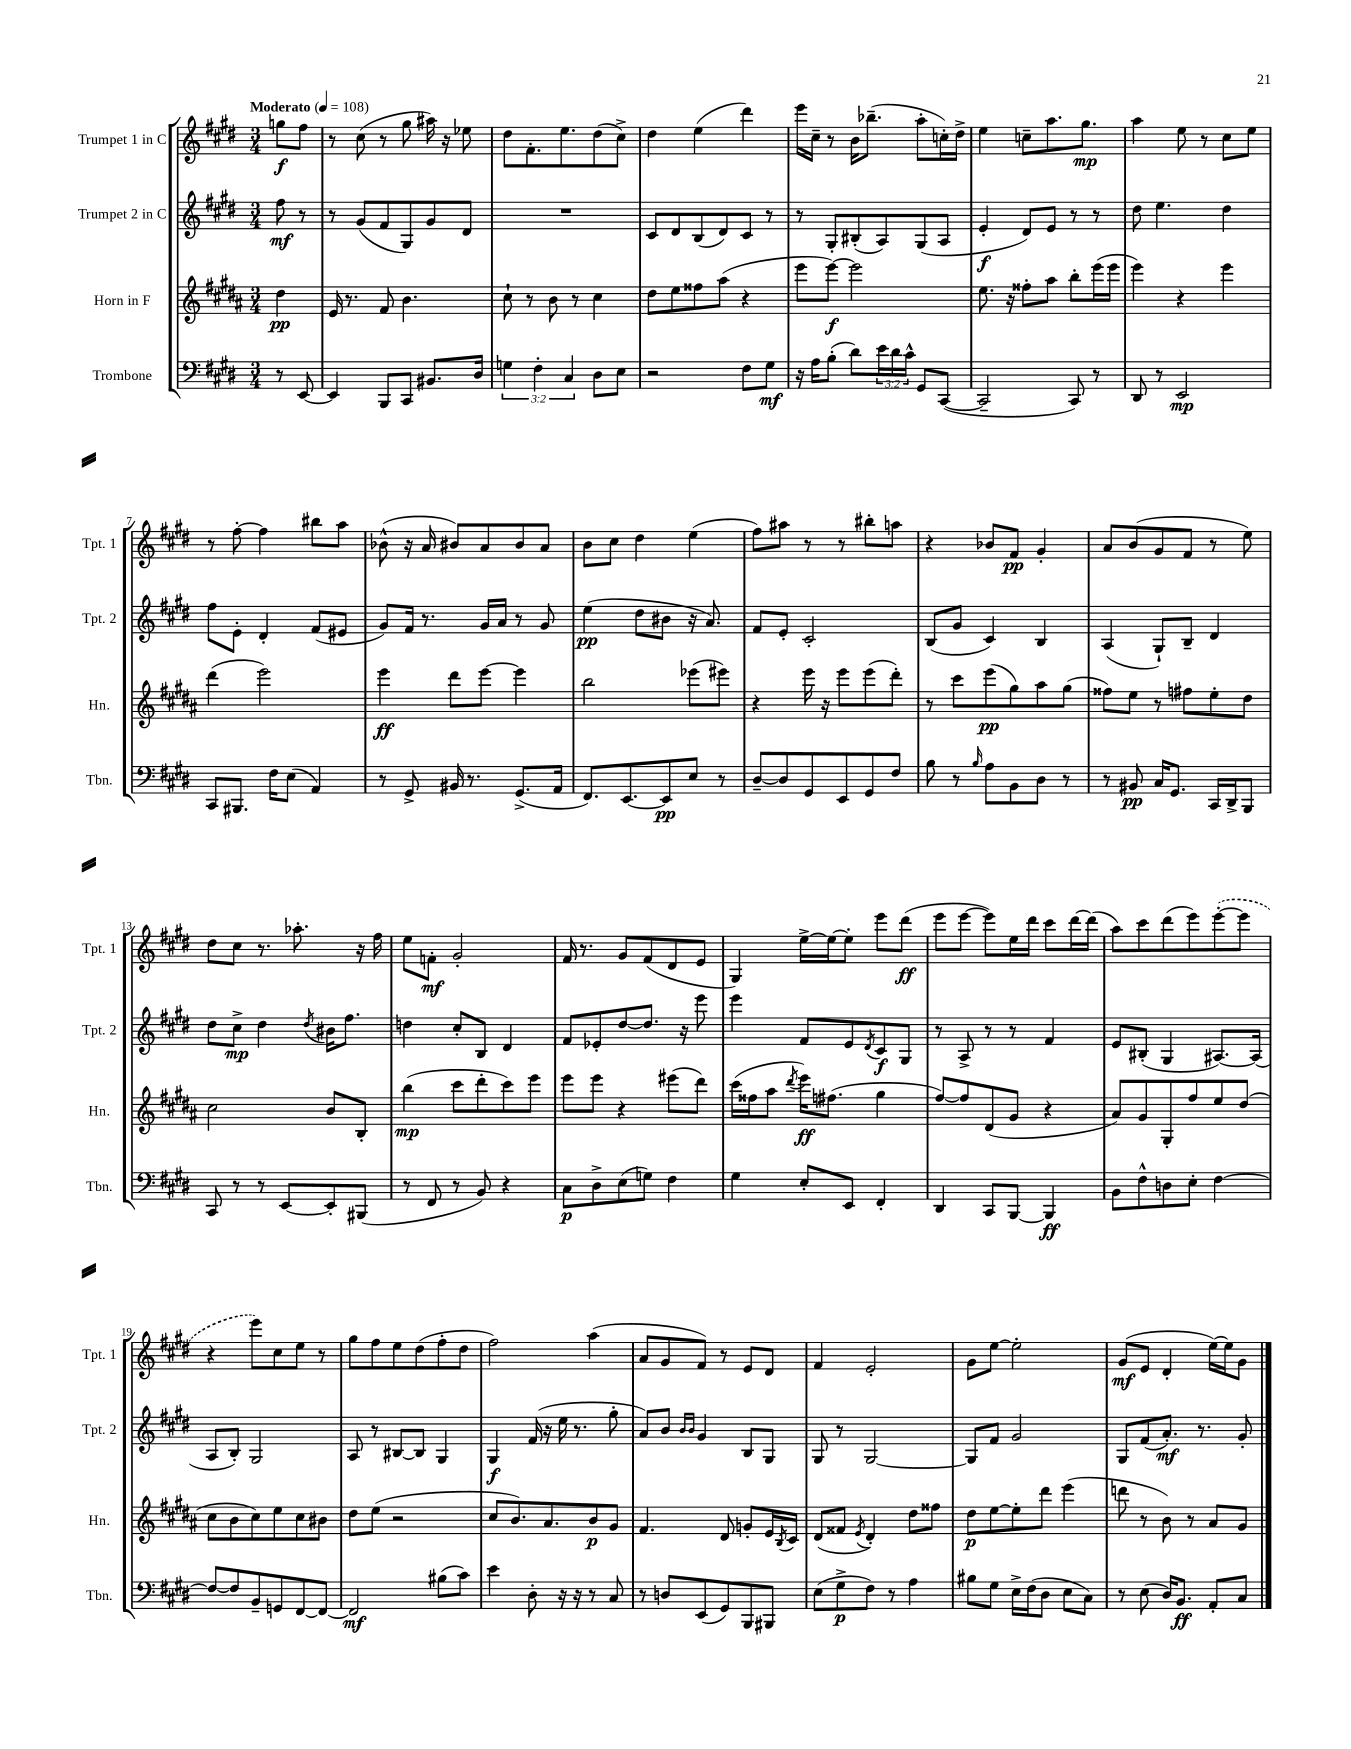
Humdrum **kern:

**kern	**dynam	**kern	**dynam	**kern	**dynam	**kern	**dynam
*part4	*part4	*part3	*part3	*part2	*part2	*part1	*part1
*staff4	*staff4	*staff3	*staff3	*staff2	*staff2	*staff1	*staff1
*I"Trombone	*	*I"Horn in F	*	*I"Trumpet 2 in C	*	*I"Trumpet 1 in C	*
*I'Tbn.	*	*I'Hn.	*	*I'Tpt. 2	*	*I'Tpt. 1	*
*clefF4	*	*clefG2	*	*clefG2	*	*clefG2	*
*k[f#c#g#d#]	*	*k[f#c#g#d#a#]	*	*k[f#c#g#d#]	*	*k[f#c#g#d#]	*
*M3/4	*	*M3/4	*	*M3/4	*	*M3/4	*
*MM108	*	*MM108	*	*MM108	*	*MM108	*
=	=	=	=	=	=	=	=
!	!	!	!	!	!	!LO:TX:a:B:t=Moderato	!
8r	.	4dd#\	pp	8ff#\	mf	8ggn\L	f
[8EE/	.	.	.	8r	.	8ff#\J	.
=1	=1	=1	=1	=1	=1	=1	=1
4EE/]	.	16e/	.	8r	.	8r	.
.	.	8.r	.	.	.	.	.
.	.	.	.	(8g#/L	.	(8cc#\	.
8BBB/L	.	8f#/	.	8f#/	.	8r	.
8CC#/J	.	4.b\	.	8G#/)	.	8gg#\	.
8.BB#X/L	.	.	.	8g#/	.	16aa#X\)	.
.	.	.	.	.	.	16r	.
.	.	.	.	8d#/J	.	8ee-X\	.
16D#/Jk	.	.	.	.	.	.	.
=2	=2	=2	=2	=2	=2	=2	=2
6Gn\	.	8cc#`\	.	2.r	.	8dd#\L	.
.	.	8r	.	.	.	8.f#'\	.
6F#'\	.	.	.	.	.	.	.
.	.	8b\	.	.	.	.	.
.	.	.	.	.	.	8.ee\	.
6C#/	.	.	.	.	.	.	.
.	.	8r	.	.	.	.	.
8D#\L	.	4cc#\	.	.	.	(8dd#\	.
8E\J	.	.	.	.	.	8cc#^\J)	.
=3	=3	=3	=3	=3	=3	=3	=3
2r	.	8dd#\L	.	8c#/L	.	4dd#\	.
.	.	8ee\	.	8d#/	.	.	.
.	.	8ff##X\	.	(8B/	.	(4ee\	.
.	.	(8aa#\J	.	8d#/)	.	.	.
8F#\L	.	4r	.	8c#/J	.	4ddd#\)	.
8G#\J	mf	.	.	8r	.	.	.
=4	=4	=4	=4	=4	=4	=4	=4
16r	.	8eee\L	.	8r	.	16eee\LL	.
16A\KL	.	.	.	.	.	16cc#~\JJ	.
(8B'\J	.	[8eee\J)	f	8G#'/L	.	8r	.
8d#\L)	.	2eee\]	.	(8B#X'/	.	16b\KL	.
.	.	.	.	.	.	(8.bb-X~\J	.
24e\L	.	.	.	8A/)	.	.	.
24d#\	.	.	.	.	.	.	.
24c#^^\JJ	.	.	.	.	.	.	.
8GG#/L	.	.	.	(8G#/	.	8aa'\L	.
([8CC#/J	.	.	.	8A/J	.	16ccn'\L)	.
.	.	.	.	.	.	16dd#^\JJ	.
=5	=5	=5	=5	=5	=5	=5	=5
2CC#~/]	.	8.ee\	.	4e'/	f	4ee\	.
.	.	16r	.	.	.	.	.
.	.	8ff##X'\L	.	8d#/L)	.	8ccn~\L	.
.	.	8aa#\J	.	8e/J	.	8.aa\	.
8CC#/)	.	8bb'\L	.	8r	.	.	.
.	.	.	.	.	.	8.gg#\J	mp
8r	.	(16eee\L	.	8r	.	.	.
.	.	16eee\JJ	.	.	.	.	.
=6	=6	=6	=6	=6	=6	=6	=6
8DD#/	.	4eee\)	.	8dd#\	.	4aa\	.
8r	.	.	.	4.ee\	.	.	.
2EE/	mp	4r	.	.	.	8ee\	.
.	.	.	.	.	.	8r	.
.	.	4eee\	.	4dd#\	.	8cc#\L	.
.	.	.	.	.	.	8ee\J	.
!!LO:LB:g=z
=7	=7	=7	=7	=7	=7	=7	=7
8CC#/L	.	(4ddd#\	.	8ff#\L	.	8r	.
8.BBB#X/J	.	.	.	8e'\J	.	[8ff#'\	.
.	.	2eee\)	.	4d#'/	.	4ff#\]	.
16F#\KL	.	.	.	.	.	.	.
(8E\J	.	.	.	.	.	.	.
4AA/)	.	.	.	(8f#/L	.	8bb#X\L	.
.	.	.	.	8e#X/J	.	8aa\J	.
=8	=8	=8	=8	=8	=8	=8	=8
8r	.	4eee\	ff	8g#/L)	.	(8b-X^^\	.
8GG#^/	.	.	.	16f#/Jk	.	16r	.
.	.	.	.	8.r	.	16a/	.
16BB#X/	.	8ddd#\L	.	.	.	8b#X/L)	.
8.r	.	.	.	.	.	.	.
.	.	[8eee\J	.	16g#/LL	.	8a/	.
.	.	.	.	16a/JJ	.	.	.
(8.GG#^/L	.	4eee\]	.	8r	.	8b#/	.
.	.	.	.	8g#/	.	8a/J	.
16AA/Jk	.	.	.	.	.	.	.
=9	=9	=9	=9	=9	=9	=9	=9
8.FF#/L)	.	2bb\	.	(4ee\	pp	8b\L	.
.	.	.	.	.	.	8cc#\J	.
[8.EE/	.	.	.	.	.	.	.
.	.	.	.	8dd#\L	.	4dd#\	.
8EE/]	pp	.	.	8b#X\J	.	.	.
8E/J	.	(8eee-X\L	.	16r	.	(4ee\	.
.	.	.	.	8.a/)	.	.	.
8r	.	8eee#X\J)	.	.	.	.	.
=10	=10	=10	=10	=10	=10	=10	=10
[8D#~/L	.	4r	.	8f#/L	.	8ff#\L)	.
8D#/]	.	.	.	8e'/J	.	8aa#X\J	.
8GG#/	.	16eee\	.	2c#'/	.	8r	.
.	.	16r	.	.	.	.	.
8EE/	.	8eee\L	.	.	.	8r	.
8GG#/	.	(8eee\	.	.	.	8bb#X'\L	.
8F#/J	.	8ddd#'\J)	.	.	.	8aan\J	.
=11	=11	=11	=11	=11	=11	=11	=11
8B\	.	8r	.	(8B/L	.	4r	.
8r	.	8ccc#\L	.	8g#/J	.	.	.
16qqB/	.	.	.	.	.	.	.
8A\L	.	(8eee\	pp	4c#/)	.	8b-X/L	.
8BB\	.	8gg#\)	.	.	.	8f#/J	pp
8D#\J	.	8aa#\	.	4B/	.	4g#'/	.
8r	.	(8gg#\J	.	.	.	.	.
=12	=12	=12	=12	=12	=12	=12	=12
8r	.	8ff##X\L)	.	(4A/	.	8a/L	.
8BB#X/	pp	8ee\J	.	.	.	(8b/	.
16C#/KL	.	8r	.	8G#`/L)	.	8g#/	.
8.GG#/J	.	.	.	.	.	.	.
.	.	8ff#X\L	.	8B~/J	.	8f#/J	.
16CC#/LL	.	8ee'\	.	4d#/	.	8r	.
16DD#^/J	.	.	.	.	.	.	.
8BBB/J	.	8dd#\J	.	.	.	8ee\)	.
!!LO:LB:g=z
=13	=13	=13	=13	=13	=13	=13	=13
8CC#/	.	2cc#\	.	8dd#\L	.	8dd#\L	.
8r	.	.	.	8cc#^\J	mp	8cc#\J	.
8r	.	.	.	4dd#\	.	8.r	.
[8EE/L	.	.	.	.	.	.	.
.	.	.	.	.	.	8.aa-X'\	.
.	.	.	.	8qdd#/	.	.	.
8EE'/]	.	8b/L	.	16b#X\KL	.	.	.
.	.	.	.	8.ff#\J	.	.	.
(8BBB#X/J	.	8B'/J	.	.	.	16r	.
.	.	.	.	.	.	16ff#\	.
=14	=14	=14	=14	=14	=14	=14	=14
8r	.	(4bb\	mp	4ddn\	.	8ee\L	.
8FF#/	.	.	.	.	.	8fn'\J	mf
8r	.	8ccc#\L	.	8cc#'/L	.	2g#'/	.
8BB/)	.	8ddd#'\	.	8B/J	.	.	.
4r	.	8ccc#\)	.	4d#/	.	.	.
.	.	8eee\J	.	.	.	.	.
=15	=15	=15	=15	=15	=15	=15	=15
8C#\L	p	8eee\L	.	8f#/L	.	16f#/	.
.	.	.	.	.	.	8.r	.
8D#^\	.	8eee\J	.	8e-X'/	.	.	.
(8E\	.	4r	.	[8dd#/	.	8g#/L	.
8Gn\J)	.	.	.	8.dd#/J]	.	(8f#/	.
4F#\	.	(8eee#X\L	.	.	.	8d#/	.
.	.	.	.	16r	.	.	.
.	.	8ddd#\J)	.	8eee\	.	8e/J	.
=16	=16	=16	=16	=16	=16	=16	=16
4G#\	.	(16ccc#\LL	.	4eee\	.	4G#/)	.
.	.	16ff##X\J	.	.	.	.	.
.	.	8aa#\J	.	.	.	.	.
.	.	8qddd#/	.	.	.	.	.
8E'/L	.	16eee\KL)	ff	8f#/L	.	[16ee^\LL	.
.	.	(8.ff#X\J	.	.	.	16ee\J_	.
8EE/J	.	.	.	8e/	.	8ee'\J]	.
.	.	.	.	8qd#/	.	.	.
4FF#'/	.	4gg#\	.	8c#/	f	8eee\L	.
.	.	.	.	8G#/J	.	(8ddd#\J	ff
=17	=17	=17	=17	=17	=17	=17	=17
4DD#/	.	[8ff#/L)	.	8r	.	8eee\L	.
.	.	8ff#/]	.	8A^/	.	[8eee\J	.
8CC#/L	.	(8d#/	.	8r	.	8eee\L])	.
[8BBB/J	.	8g#/J	.	8r	.	16ee\L	.
.	.	.	.	.	.	16ddd#\JJ	.
4BBB/]	ff	4r	.	4f#/	.	8ccc#\L	.
.	.	.	.	.	.	[16ddd#\L	.
.	.	.	.	.	.	(16ddd#\JJ]	.
=18	=18	=18	=18	=18	=18	=18	=18
8BB\L	.	8a#/L)	.	8e/L	.	8aa\L)	.
8F#^^\	.	8g#/	.	(8B#X'/J	.	8ccc#\	.
8Dn\	.	8G#'/	.	4G#/	.	(8ddd#\	.
8E'\J	.	8ff#/	.	.	.	8eee\)	.
[4F#\	.	8ee/	.	[8.A#X/L)	.	([8eee'\	.
.	.	(8dd#/J	.	.	.	8eee\J]	.
.	.	.	.	(16A#/Jk]	.	.	.
!!LO:LB:g=z
=19	=19	=19	=19	=19	=19	=19	=19
8F#/L_	.	8cc#\L	.	8A/L	.	4r	.
8F#/]	.	8b\	.	8B'/J)	.	.	.
8BB~/	.	8cc#\)	.	2G#/	.	8eee\L)	.
8GGn/	.	8ee\	.	.	.	8cc#\	.
[8FF#/	.	8cc#\	.	.	.	8ee\J	.
8FF#/J_	.	8b#X\J	.	.	.	8r	.
=20	=20	=20	=20	=20	=20	=20	=20
2FF#/]	mf	8dd#\L	.	8A/	.	8gg#\L	.
.	.	(8ee\J	.	8r	.	8ff#\	.
.	.	2r	.	[8B#X/L	.	8ee\	.
.	.	.	.	8B#/J]	.	(8dd#\	.
(8B#X\L	.	.	.	4G#/	.	8ff#'\	.
8c#\J)	.	.	.	.	.	8dd#\J	.
=21	=21	=21	=21	=21	=21	=21	=21
4e\	.	8cc#/L	.	4G#/	f	2ff#\)	.
.	.	8.b/)	.	.	.	.	.
8D#'\	.	.	.	(16f#/	.	.	.
.	.	8.a#/	.	16r	.	.	.
16r	.	.	.	16ee\	.	.	.
16r	.	.	.	8.r	.	.	.
8r	.	8b/	p	.	.	(4aa\	.
8C#/	.	8g#/J	.	8gg#'\	.	.	.
=22	=22	=22	=22	=22	=22	=22	=22
8r	.	4.f#/	.	8a/L)	.	8a/L	.
8Dn/L	.	.	.	8b/J	.	8g#/	.
.	.	.	.	16qqb/LL	.	.	.
.	.	.	.	16qqb/JJ	.	.	.
(8EE/	.	.	.	4g#/	.	8f#/J)	.
8GG#/)	.	8d#/	.	.	.	8r	.
8BBB/	.	8gn'/L	.	8B/L	.	8e/L	.
8BBB#X/J	.	16e/L	.	8G#/J	.	8d#/J	.
.	.	8qB/	.	.	.	.	.
.	.	16c#/JJ	.	.	.	.	.
=23	=23	=23	=23	=23	=23	=23	=23
(8E\L	.	(8d#/L	.	8G#/	.	4f#/	.
8G#^\	p	8f##X/J	.	8r	.	.	.
.	.	8qe/	.	.	.	.	.
8F#\J)	.	4d#'/)	.	[2G#/	.	2e'/	.
8r	.	.	.	.	.	.	.
4A\	.	8dd#\L	.	.	.	.	.
.	.	8ff##X\J	.	.	.	.	.
=24	=24	=24	=24	=24	=24	=24	=24
8B#X\L	.	8dd#\L	p	8G#/L]	.	8g#\L	.
8G#\J	.	[8ee\	.	8f#/J	.	[8ee\J	.
16E^\LL	.	8ee'\]	.	2g#/	.	2ee'\]	.
(16F#\J	.	.	.	.	.	.	.
8D#\J	.	8ddd#\J	.	.	.	.	.
8E\L	.	(4eee\	.	.	.	.	.
8C#\J)	.	.	.	.	.	.	.
=25	=25	=25	=25	=25	=25	=25	=25
8r	.	8dddn\	.	8G#/L	.	(8g#/L	mf
(8E\	.	8r	.	(8f#/	.	8e/J	.
16D#/KL)	.	8b\)	.	8.a'/J)	mf	4d#'/	.
8.BB/J	ff	.	.	.	.	.	.
.	.	8r	.	.	.	.	.
.	.	.	.	8.r	.	.	.
8AA'/L	.	8a#/L	.	.	.	[16ee\LL)	.
.	.	.	.	.	.	16ee\J]	.
8C#/J	.	8g#/J	.	8g#'/	.	8g#\J	.
==	==	==	==	==	==	==	==
*-	*-	*-	*-	*-	*-	*-	*-
